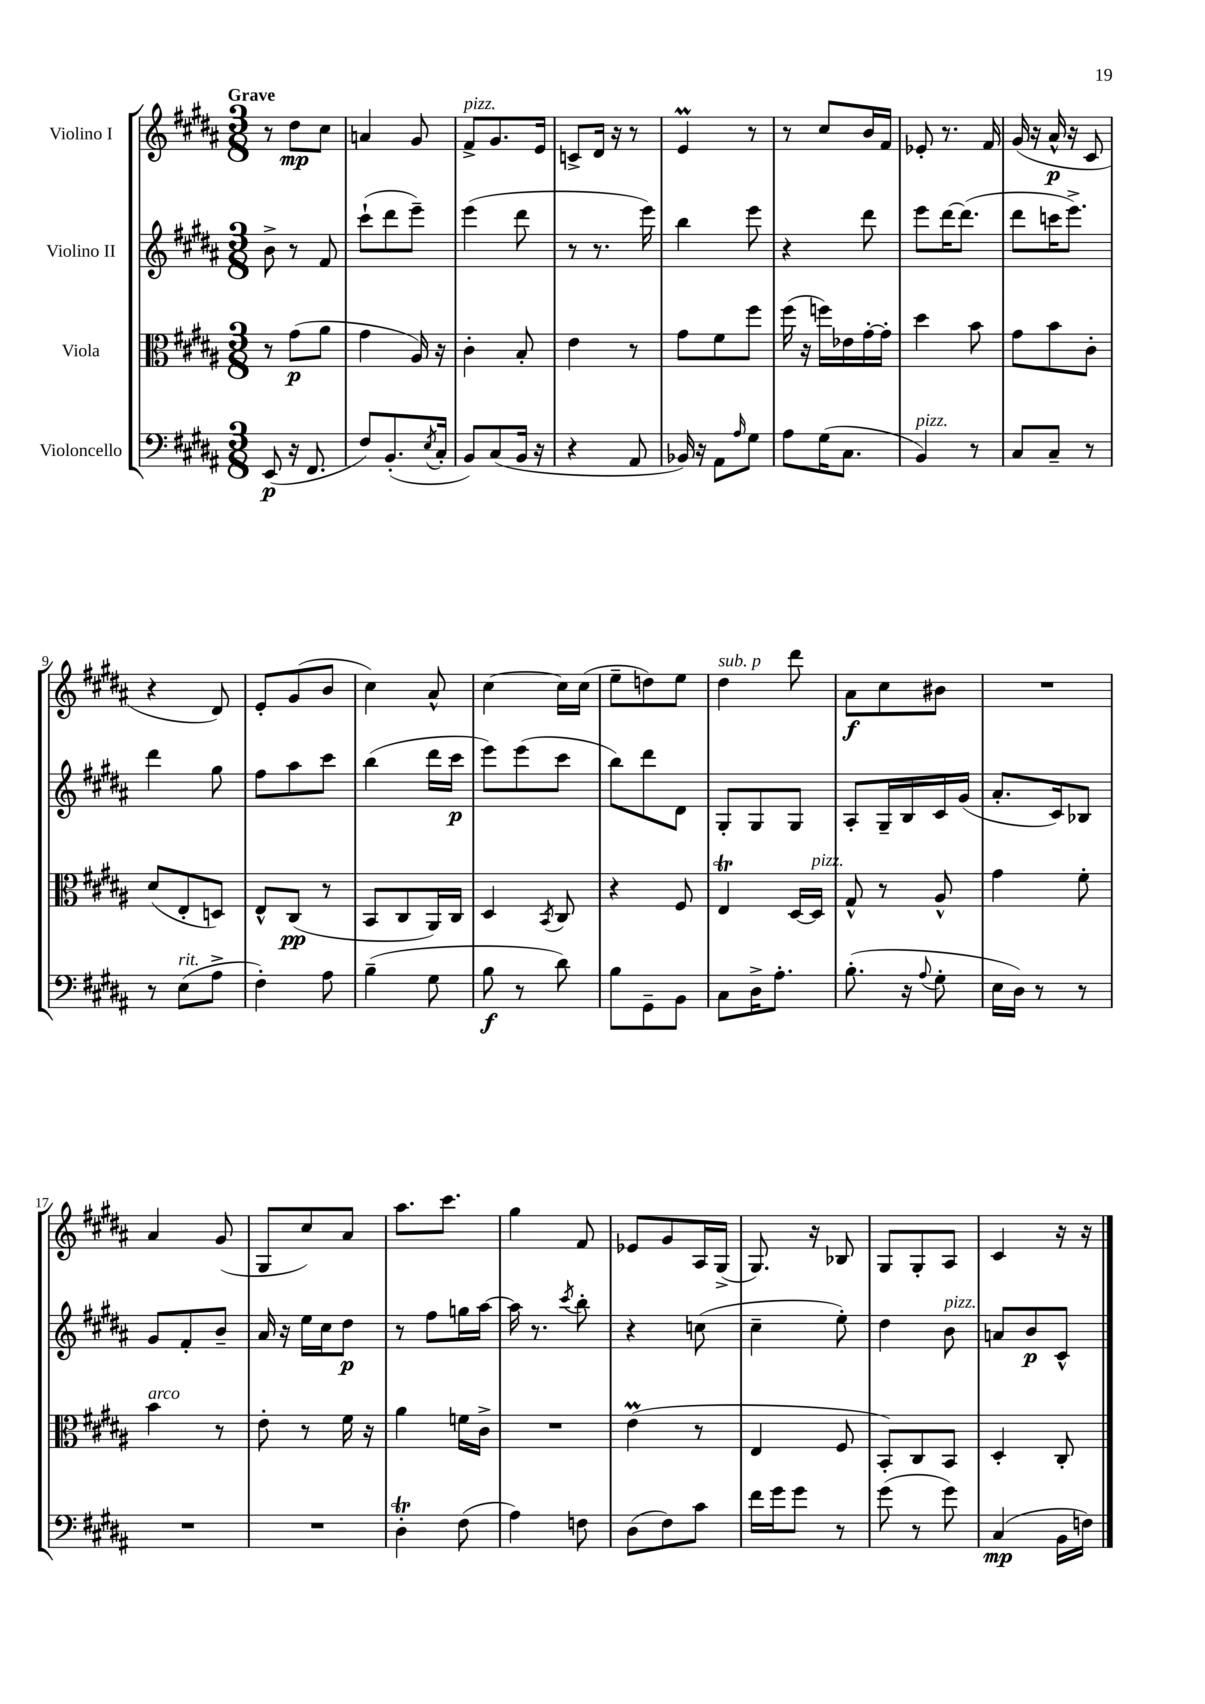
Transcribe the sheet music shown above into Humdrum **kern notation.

**kern	**dynam	**kern	**dynam	**kern	**dynam	**kern	**dynam
*part4	*part4	*part3	*part3	*part2	*part2	*part1	*part1
*staff4	*staff4	*staff3	*staff3	*staff2	*staff2	*staff1	*staff1
*I"Violoncello	*	*I"Viola	*	*I"Violino II	*	*I"Violino I	*
*clefF4	*	*clefC3	*	*clefG2	*	*clefG2	*
*k[f#c#g#d#a#]	*	*k[f#c#g#d#a#]	*	*k[f#c#g#d#a#]	*	*k[f#c#g#d#a#]	*
*M3/8	*	*M3/8	*	*M3/8	*	*M3/8	*
=1	=1	=1	=1	=1	=1	=1	=1
!	!	!	!	!	!	!LO:TX:a:B:t=Grave	!
(8EE/	p	8r	.	8b^\	.	8r	.
16r	.	(8g#\L	p	8r	.	8dd#\L	mp
8.FF#/	.	.	.	.	.	.	.
.	.	8a#\J	.	8f#/	.	8cc#\J	.
=2	=2	=2	=2	=2	=2	=2	=2
8F#/L)	.	4g#\	.	(8ccc#`\L	.	4an/	.
(8.BB'/	.	.	.	8ddd#\	.	.	.
.	.	16A#/)	.	8eee~\J)	.	8g#/	.
8qE/	.	.	.	.	.	.	.
16C#'/Jk	.	16r	.	.	.	.	.
=3	=3	=3	=3	=3	=3	=3	=3
!	!	!	!	!	!	!LO:TX:a:i:t=pizz.	!
8BB/L)	.	4c#'\	.	(4eee\	.	8f#^/L	.
(8C#/	.	.	.	.	.	8.g#/	.
16BB/Jk	.	8B'/	.	8ddd#\	.	.	.
16r	.	.	.	.	.	16e/Jk	.
=4	=4	=4	=4	=4	=4	=4	=4
4r	.	4e\	.	8r	.	8cn^/L	.
.	.	.	.	8.r	.	16d#/Jk	.
.	.	.	.	.	.	16r	.
8AA#/	.	8r	.	.	.	8r	.
.	.	.	.	16eee\)	.	.	.
=5	=5	=5	=5	=5	=5	=5	=5
16BB-X/)	.	8g#\L	.	4bb\	.	4eM/	.
16r	.	.	.	.	.	.	.
8AA#\L	.	8f#\	.	.	.	.	.
16qqA#/	.	.	.	.	.	.	.
8G#\J	.	8ff#\J	.	8eee\	.	8r	.
=6	=6	=6	=6	=6	=6	=6	=6
8A#\L	.	(16ff#\	.	4r	.	8r	.
.	.	16r	.	.	.	.	.
(16G#\K	.	16ffn\LL)	.	.	.	8cc#/L	.
8.C#\J	.	16e-X\	.	.	.	.	.
.	.	[16g#'\	.	8ddd#\	.	16b/L	.
.	.	16g#'\JJ]	.	.	.	16f#/JJ	.
=7	=7	=7	=7	=7	=7	=7	=7
!LO:TX:a:i:t=pizz.	!	!	!	!	!	!	!
4BB/)	.	4dd#\	.	8eee\L	.	8e-X'/	.
.	.	.	.	[16ddd#\K	.	8.r	.
.	.	.	.	(8.ddd#\J]	.	.	.
8r	.	8b\	.	.	.	.	.
.	.	.	.	.	.	16f#/	.
=8	=8	=8	=8	=8	=8	=8	=8
8C#/L	.	8g#\L	.	8ddd#\L	.	(16g#/	.
.	.	.	.	.	.	16r	.
8C#~/J	.	8b\	.	16cccn\K	.	16a#^^/	p
.	.	.	.	8.eee^\J)	.	16r	.
8r	.	8c#'\J	.	.	.	8c#/	.
!!LO:LB:g=z
=9	=9	=9	=9	=9	=9	=9	=9
8r	.	(8d#/L	.	4ddd#\	.	4r	.
!LO:TX:a:i:t=rit.	!	!	!	!	!	!	!
(8E\L	.	8E'/	.	.	.	.	.
8A#^\J	.	8Dn/J)	.	8gg#\	.	8d#/)	.
=10	=10	=10	=10	=10	=10	=10	=10
4F#'\)	.	8E^^/L	.	8ff#\L	.	8e'/L	.
.	.	(8C#/J	pp	8aa#\	.	(8g#/	.
8A#\	.	8r	.	8ccc#\J	.	8b/J	.
=11	=11	=11	=11	=11	=11	=11	=11
(4B~\	.	8BB/L	.	(4bb\	.	4cc#\)	.
.	.	8C#/	.	.	.	.	.
8G#\	.	16AA#/L)	.	16ddd#\LL	.	8a#^^/	.
.	.	16C#/JJ	.	16ccc#\JJ	p	.	.
=12	=12	=12	=12	=12	=12	=12	=12
8B\	f	4D#/	.	8eee\L)	.	[4cc#\	.
8r	.	.	.	(8eee\	.	.	.
.	.	8qBB/	.	.	.	.	.
8d#\)	.	8C#/	.	8ccc#\J	.	16cc#\LL]	.
.	.	.	.	.	.	(16cc#\JJ	.
=13	=13	=13	=13	=13	=13	=13	=13
8B\L	.	4r	.	8bb\L)	.	8ee~\L	.
8GG#~\	.	.	.	8ddd#\	.	8ddn\)	.
8BB\J	.	8F#/	.	8d#\J	.	8ee\J	.
=14	=14	=14	=14	=14	=14	=14	=14
!	!	!	!	!	!	!LO:TX:a:i:t=sub. p	!
8C#\L	.	4ET/	.	8G#'/L	.	4dd#\	.
16D#^\K	.	.	.	8G#/	.	.	.
8.A#'\J	.	.	.	.	.	.	.
.	.	[16D#/LL	.	8G#/J	.	8ddd#\	.
!	!	!LO:TX:a:i:t=pizz.	!	!	!	!	!
.	.	16D#/JJ]	.	.	.	.	.
=15	=15	=15	=15	=15	=15	=15	=15
(8.B'\	.	8G#^^/	.	8A#'/L	.	8a#\L	f
.	.	8r	.	16G#~/L	.	8cc#\	.
16r	.	.	.	16B/	.	.	.
8qqA#/	.	.	.	.	.	.	.
8G#'\	.	8A#^^/	.	16c#/	.	8b#X\J	.
.	.	.	.	(16g#/JJ	.	.	.
=16	=16	=16	=16	=16	=16	=16	=16
16E\LL	.	4g#\	.	8.a#'/L	.	4.r	.
16D#\JJ)	.	.	.	.	.	.	.
8r	.	.	.	.	.	.	.
.	.	.	.	16c#/k)	.	.	.
8r	.	8f#'\	.	8B-X/J	.	.	.
!!LO:LB:g=z
=17	=17	=17	=17	=17	=17	=17	=17
!	!	!LO:TX:a:i:t=arco	!	!	!	!	!
4.r	.	4b\	.	8g#/L	.	4a#/	.
.	.	.	.	8f#'/	.	.	.
.	.	8r	.	8b~/J	.	(8g#/	.
=18	=18	=18	=18	=18	=18	=18	=18
4.r	.	8e'\	.	16a#/	.	8G#/L	.
.	.	.	.	16r	.	.	.
.	.	8r	.	16ee\LL	.	8cc#/)	.
.	.	.	.	16cc#\J	.	.	.
.	.	16f#\	.	8dd#\J	p	8a#/J	.
.	.	16r	.	.	.	.	.
=19	=19	=19	=19	=19	=19	=19	=19
4D#t'\	.	4a#\	.	8r	.	8.aa#\L	.
.	.	.	.	8ff#\L	.	.	.
.	.	.	.	.	.	8.ccc#\J	.
(8F#\	.	16fn\LL	.	16ggn\L	.	.	.
.	.	16c#^\JJ	.	[16aa#\JJ	.	.	.
=20	=20	=20	=20	=20	=20	=20	=20
4A#\)	.	4.r	.	16aa#\]	.	4gg#\	.
.	.	.	.	8.r	.	.	.
.	.	.	.	8qccc#/	.	.	.
8Fn\	.	.	.	8bb'\	.	8f#/	.
=21	=21	=21	=21	=21	=21	=21	=21
(8D#\L	.	(4eM\	.	4r	.	8e-X/L	.
8F#\)	.	.	.	.	.	8g#/	.
8c#\J	.	8r	.	(8ccn\	.	16A#/L	.
.	.	.	.	.	.	(16G#^/JJ	.
=22	=22	=22	=22	=22	=22	=22	=22
16f#\LL	.	4E/	.	4cc#~\	.	8.G#/)	.
16g#\J	.	.	.	.	.	.	.
8g#\J	.	.	.	.	.	.	.
.	.	.	.	.	.	16r	.
8r	.	8F#/	.	8ee'\)	.	8B-X/	.
=23	=23	=23	=23	=23	=23	=23	=23
(8g#\	.	8BB'/L)	.	4dd#\	.	8G#/L	.
8r	.	8C#/	.	.	.	8G#'/	.
!	!	!	!	!LO:TX:a:i:t=pizz.	!	!	!
8g#\)	.	8BB/J	.	8b\	.	8A#/J	.
=24	=24	=24	=24	=24	=24	=24	=24
(4C#/	mp	4D#'/	.	8an/L	.	4c#/	.
.	.	.	.	8b/	p	.	.
16BB\LL	.	8C#'/	.	8c#^^/J	.	16r	.
16Fn\JJ)	.	.	.	.	.	16r	.
==	==	==	==	==	==	==	==
*-	*-	*-	*-	*-	*-	*-	*-
